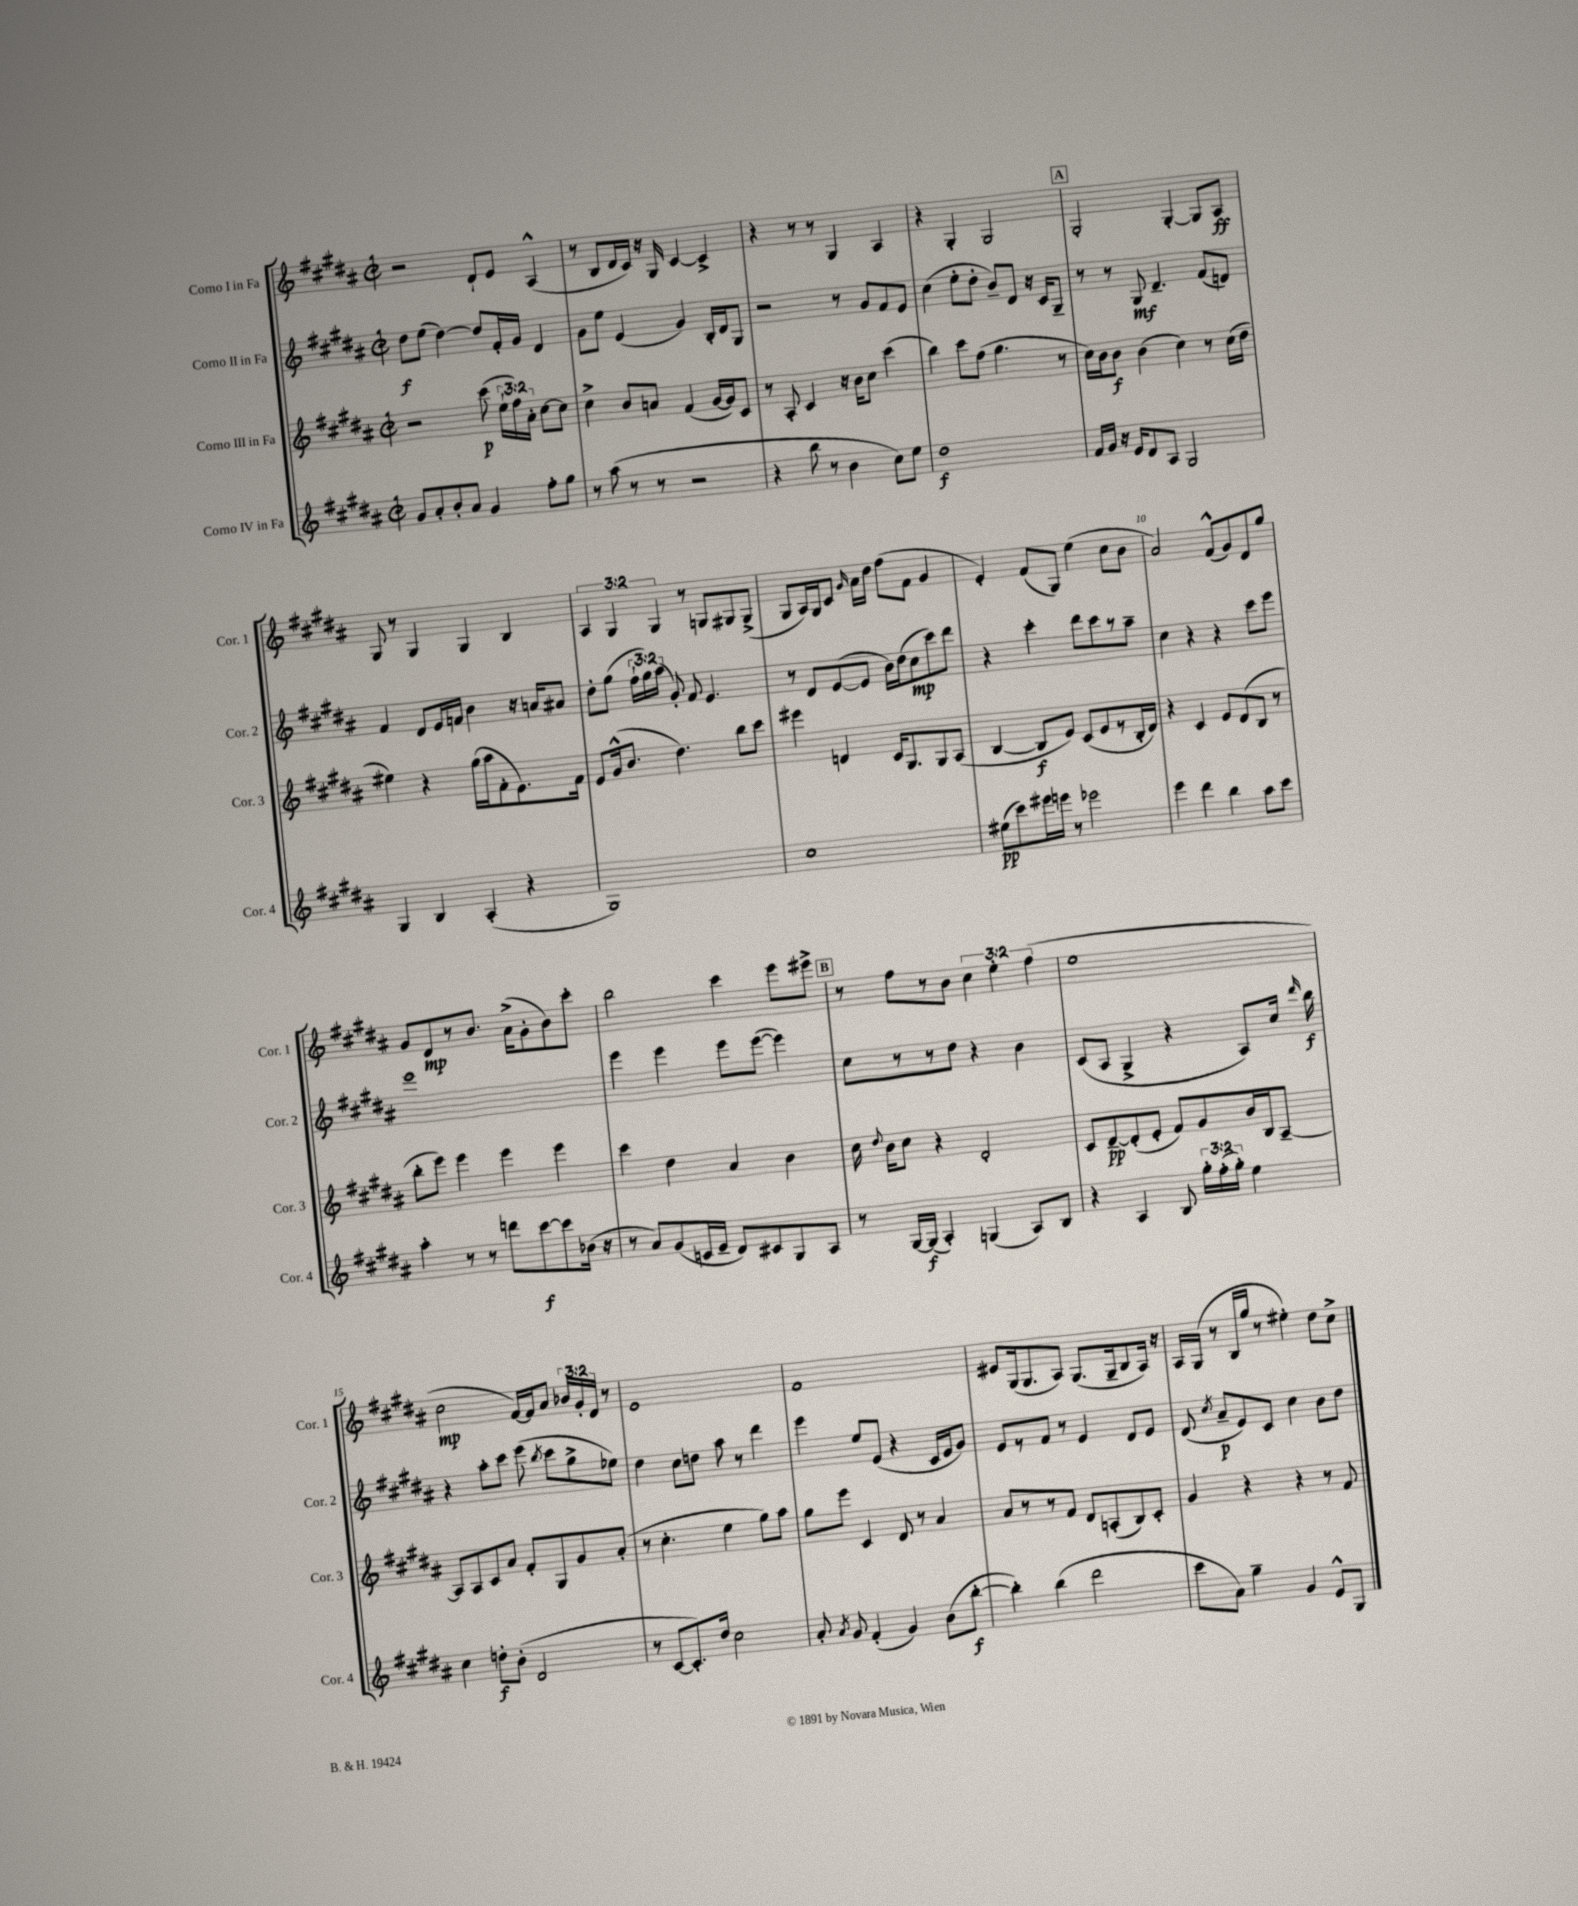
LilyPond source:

<<
\new StaffGroup <<
\new Staff = "s0" \with { instrumentName = "Corno I in Fa" shortInstrumentName = "Cor. 1" } {
    \clef treble \key b \major \defaultTimeSignature \time 2/2 \override Staff.TupletNumber.text = #tuplet-number::calc-fraction-text
    \autoBeamOff r2 dis'8[-! e'8] ais4-^( |
    r8 b8[ dis'16 cis'16]) r16 gis16 cis'4~ cis'4-> |
    r4 r8 r8 gis4 ais4 |
    r4 gis4-. gis2 |
    \mark \markup { \box "A" } gis2-. gis4~-. gis8[ ais8]\ff |
    gis8 r8 gis4 gis4 b4 |
    \tuplet 3/2 { ais4 gis4 gis4 } r8 g8[ gis8 gis8]->( |
    gis8[ ais16) gis16 cis'8] \grace { gis'16 } ais'16[ dis''16] fis''8[( fis'8] gis'4 |
    e'4-.) fis'8[( gis8]) e''4( cis''8[ b'8] |
    ais'2) fis'8[-^( gis'8) dis'8 gis''8] |
    gis'8[ dis'8\mp r8 b'8.] ais'16[->( gis'8-. b'8) cis'''8]-. |
    b''2 cis'''4 e'''8[ eis'''8]-> |
    \mark \markup { \box "B" } r8 fis''8[ r8 b'8] \tuplet 3/2 { cis''4 e''4-. fis''4( } |
    e''1 |
    cis''2\mp fis'16[~) fis'16 ais'8] \tuplet 3/2 { bes'16[ gis'16-. dis'16] } r8 |
    e'1 |
    fis'1 |
    eis'8[ gis16( gis8. ais8]) gis8.[( gis16-- b8 ais16]) r16 |
    ais16[ gis16]( r8 b16[ gis''16] r8 eis''4-.) dis''8[ cis''8]-> \bar "|." |
}
\new Staff = "s1" \with { instrumentName = "Corno II in Fa" shortInstrumentName = "Cor. 2" } {
    \clef treble \key b \major \defaultTimeSignature \time 2/2 \override Staff.TupletNumber.text = #tuplet-number::calc-fraction-text
    \autoBeamOff dis''8[\f e''8]( dis''4~) dis''8[ fis'16-. gis'16] dis'4 |
    gis'8[ e''8] e'4( gis'4) b16[-. dis'16 gis8] |
    r2 r8 gis'8[ fis'8 e'8] |
    cis''4( e''8[-. dis''8]-. b'8[--) dis'8] r16 cis'16[ gis8]-- |
    \mark \markup { \box "A" } r8 r8 gis8\mf dis'4.-- fis'8[( d'8]) |
    fis'4 dis'8[ e'16 f'16] b'4 r16 a'16[ ais'8] |
    dis''8[-. gis''8]( \tuplet 3/2 { fis''16[-! gis''16) ais''16]( } gis'8-.) fis'8 e'4. |
    r8 dis'8[ e'8~( e'8] b'16[) dis''16( cis''8\mp cis'''8) dis'''8] |
    r4 cis'''4-. dis'''8[ cis'''8 r8 ais''8]-- |
    cis''4 r4 r4 cis'''8[ e'''8] |
    e'''1 |
    e'''4 e'''4 e'''8[ e'''8]~( e'''4) |
    \mark \markup { \box "B" } cis''8[ r8 r8 dis''8] r4 b'4 |
    cis'8[( ais8] gis4-> r4 ais8[) cis''16] \grace { dis'''16 } b''16\f |
    r4 ais''8[-. cis'''8] e'''8( \acciaccatura { b''8 } cis'''8[ gis''8-> ees''8]) |
    dis''4 cis''8[ d''8] ais''8 r8 dis'''4 |
    e'''4 e''8[ e'8]( r4 cis'16[ e'16 gis'8]) |
    e'8[ r8 fis'8] r8 e'4 dis'8[ e'8] |
    dis'8( \acciaccatura { cis''8 } ais'8[--\p e'8) cis'8] cis''4 b'8[ dis''8] \bar "|." |
}
\new Staff = "s2" \with { instrumentName = "Corno III in Fa" shortInstrumentName = "Cor. 3" } {
    \clef treble \key b \major \defaultTimeSignature \time 2/2 \override Staff.TupletNumber.text = #tuplet-number::calc-fraction-text
    \autoBeamOff r2 cis'''8\p( \tuplet 3/2 { e''16[-! fis''16) ais'16]-. } cis''8[~ cis''8] |
    cis''4-> b'8[ a'8] fis'4( gis'16[~ gis'16) cis'8] |
    r8 ais8-. cis'4 r16 b'16[ cis''8] cis'''4( |
    b''4) cis'''8[ fis''8]( gis''4. r8 |
    \mark \markup { \box "A" } cis''16[) b'16 b'8]\f b'4( cis''4) r8 cis''16[( dis''16] |
    eis''4) r4 gis''16[( ais''16 fis'8-. e'8.) fis'16] |
    e'8[ gis'16-^( b'8.] dis''4.) b''8[ cis'''8] |
    eis'''4 d'4 cis'16[ gis8. gis8 ais8]( |
    b4~ b8[\f e'8]) cis'8[( e'8 r8 b16-. dis'16]) |
    r4 cis'4 e'8[ dis'8( b8] r8 |
    b''8[-. e'''8]) e'''4 e'''4 e'''4 |
    cis'''4 dis''4 ais'4 b'4 |
    \mark \markup { \box "B" } cis''16 \appoggiatura { dis''8 } b'16[ cis''8] r4 dis'2-. |
    cis'8[ dis'8~--\pp dis'8-.( e'8]-. fis'8[) gis'8 b'16 b16 ais8]~-- |
    ais8[ ais8 cis'8 ais'8] fis'8[-. gis8 gis'8 ais'8]-.( |
    r8 cis''4.-. e''4 gis''8[) ais''8] |
    gis''8[ e'''8] cis'4 dis'8 r8 ais'4 |
    ais'8[ r8 r8 fis'8] dis'8[ a8-.( b8) cis'8]-. |
    gis'4 r4 r4 r8 fis'8 \bar "|." |
}
\new Staff = "s3" \with { instrumentName = "Corno IV in Fa" shortInstrumentName = "Cor. 4" } {
    \clef treble \key b \major \defaultTimeSignature \time 2/2 \override Staff.TupletNumber.text = #tuplet-number::calc-fraction-text
    \autoBeamOff gis'8[ ais'8-. b'8-. ais'8] gis'4 fis''8[-. gis''8] |
    r8 ais''8( r8 r8 r2 |
    r4 b''8 r8 b'4 cis''8[) e''8] |
    dis''1\f |
    \mark \markup { \box "A" } fis'16[ gis'16] r16 e'16[ dis'8 ais8] gis2 |
    gis4 b4 ais4-.( r4 |
    gis1) |
    cis''1 |
    eis''8[\pp( cis'''8) eis'''16 e'''16] r8 ees'''2 |
    e'''4 dis'''4 b''4 ais''8[ cis'''8] |
    ais''4-. r8 r8 d'''8[ cis'''8~\f cis'''8 bes'16]( r16 |
    r8 ais'8[) gis'8( c'16 e'16]-- dis'8[) cis'8 gis8 ais8] |
    \mark \markup { \box "B" } r8 gis16[~ gis16]\f( ais4-.) g4( ais8[) b8] |
    r4 ais4 b8 \tuplet 3/2 { gis''16[-. fis''16-.( gis''16]-.) } e''4 |
    cis''4 d''8[-.\f b'8]-.( dis'2 |
    r8 cis'8[~ cis'8.-.) dis''16] cis''2 |
    ais'8-. \acciaccatura { ais'8 } gis'8 fis'4-.( gis'4) b'8[( b''8]~-.\f |
    b''4-.) b''4( dis'''2 |
    cis'''8[ ais'8]) gis''4-- gis'4 e'8[-^ gis8] \bar "|." |
}
>>
>>
\layout { \context { \Score \override BarNumber.break-visibility = ##(#f #t #t) barNumberVisibility = #(every-nth-bar-number-visible 5) } }
